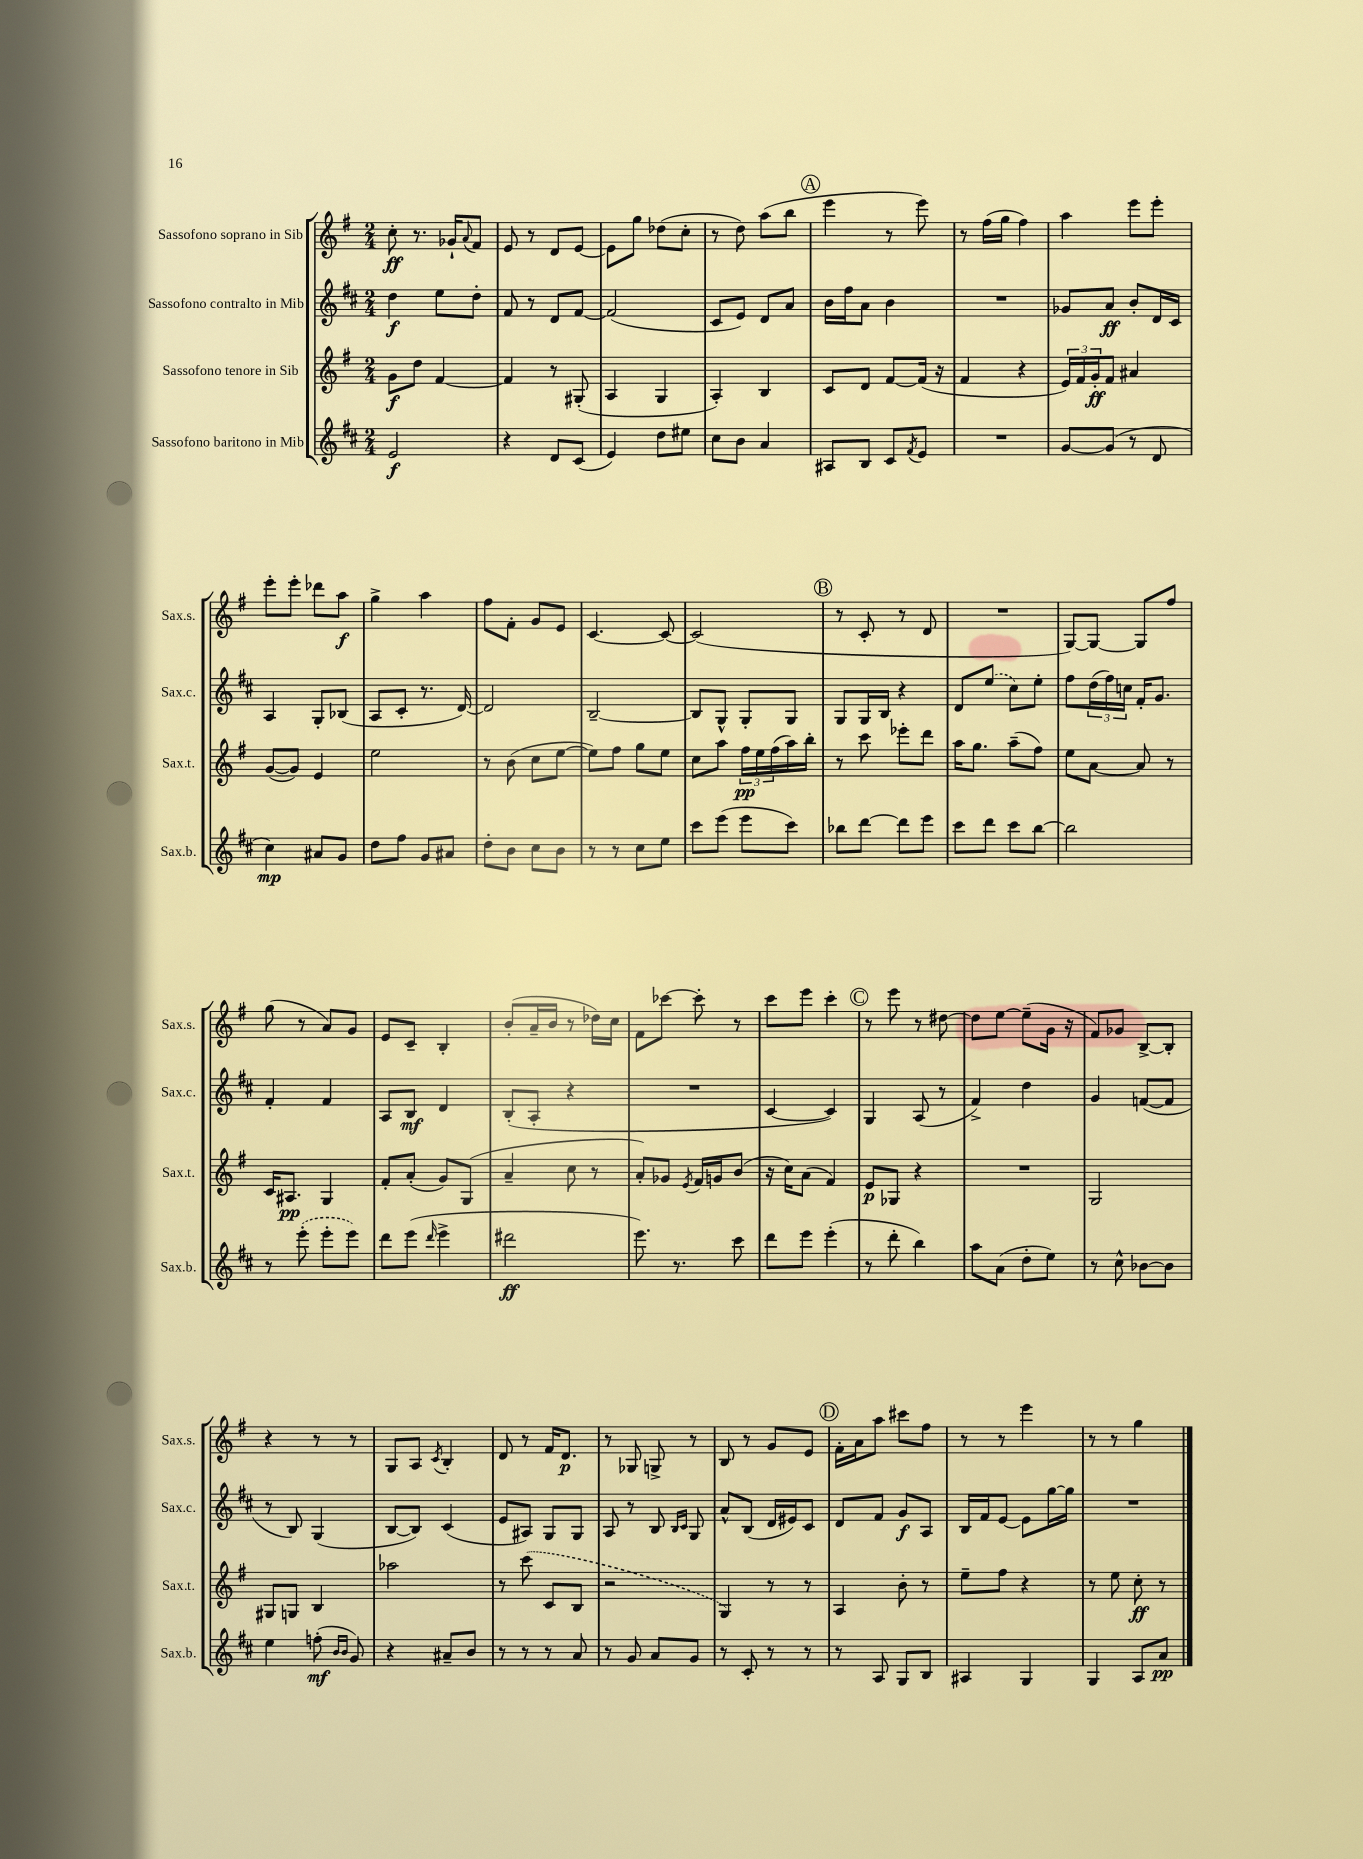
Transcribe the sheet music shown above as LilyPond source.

<<
\new StaffGroup <<
\new Staff = "s0" \with { instrumentName = "Sassofono soprano in Sib" shortInstrumentName = "Sax.s." } {
    \clef treble \key g \major \numericTimeSignature \time 2/4
    c''8-.\ff r8. ges'16-! \appoggiatura { a'8 } fis'8 |
    e'8 r8 d'8 e'8~ |
    e'8 g''8 des''8( c''8-. |
    r8 d''8) a''8( b''8 |
    \mark \markup { \circle "A" } e'''4 r8 e'''8) |
    r8 fis''16( g''16 fis''4) |
    a''4 e'''8 e'''8-. |
    e'''8-. e'''8-. des'''8 a''8\f |
    g''4-> a''4 |
    fis''8 fis'8-. g'8 e'8 |
    c'4.~ c'8~ |
    c'2( |
    \mark \markup { \circle "B" } r8 c'8-. r8 d'8 |
    R2 |
    g8~) g8~ g8 fis''8 |
    g''8( r8 a'8) g'8 |
    e'8 c'8-- b4-. |
    b'8-.( a'16-- b'16 r8 des''16) c''16 |
    fis'8 ces'''8~ ces'''8-. r8 |
    c'''8 e'''8 c'''4-. |
    \mark \markup { \circle "C" } r8 e'''8 r8 dis''8~ |
    dis''8 e''8~ e''8--( g'16 r16 |
    fis'8) ges'8 b8~-> b8-. |
    r4 r8 r8 |
    g8 a8 \acciaccatura { c'8 } b4-. |
    d'8 r8 fis'16 d'8.\p |
    r8 ges8 g8-> r8 |
    b8 r8 g'8 e'8 |
    \mark \markup { \circle "D" } fis'16-. a'16 a''8 cis'''8 fis''8 |
    r8 r8 e'''4 |
    r8 r8 g''4 \bar "|." |
}
\new Staff = "s1" \with { instrumentName = "Sassofono contralto in Mib" shortInstrumentName = "Sax.c." } {
    \clef treble \key d \major \numericTimeSignature \time 2/4
    d''4\f e''8 d''8-. |
    fis'8 r8 d'8 fis'8~ |
    fis'2( |
    cis'8 e'8) d'8 a'8 |
    \mark \markup { \circle "A" } b'16 fis''16 a'8 b'4 |
    R2 |
    ges'8 a'8\ff b'8-. d'16 cis'16 |
    a4 g8-. bes8( |
    a8 cis'8-. r8. d'16~) |
    d'2 |
    b2~-- |
    b8 g8-^ g8-. g8 |
    \mark \markup { \circle "B" } g8 g16 b16 r4 |
    d'8 \once \slurDashed e''8( cis''8) e''8-. |
    fis''8 \tuplet 3/2 { d''16( fis''16) c''16 } fis'16-. g'8. |
    fis'4-. fis'4 |
    a8 b8\mf d'4 |
    b8-.( a8-. r4 |
    R2 |
    cis'4~ cis'4) |
    \mark \markup { \circle "C" } g4 a8( r8 |
    fis'4->) d''4 |
    g'4 f'8~( f'8 |
    r8 b8) g4( |
    b8~ b8) cis'4( |
    e'8 ais8) g8 g8 |
    a8 r8 b8 \grace { b16 cis'16 } g8 |
    a'8-^ b8( d'16 eis'16) cis'8 |
    \mark \markup { \circle "D" } d'8 fis'8 g'8\f a8 |
    b16 fis'16 e'8~ e'8 g''16~ g''16 |
    R2 \bar "|." |
}
\new Staff = "s2" \with { instrumentName = "Sassofono tenore in Sib" shortInstrumentName = "Sax.t." } {
    \clef treble \key g \major \numericTimeSignature \time 2/4
    g'8\f d''8 fis'4~ |
    fis'4 r8 gis8-.( |
    a4 g4 |
    a4-.) b4 |
    \mark \markup { \circle "A" } c'8 d'8 fis'8~ fis'16( r16 |
    fis'4 r4 |
    \tuplet 3/2 { e'16) fis'16 g'16-.\ff } fis'8 ais'4 |
    g'8~( g'8) e'4 |
    e''2 |
    r8 b'8( c''8 e''8~ |
    e''8) fis''8 g''8 e''8 |
    c''8 a''8 \tuplet 3/2 { fis''16\pp e''16 fis''16( } a''16) b''16-. |
    \mark \markup { \circle "B" } r8 c'''8 ees'''8-. d'''8 |
    a''16 g''8. a''8--( fis''8) |
    e''8 a'8~ a'8 r8 |
    c'16 ais8.\pp g4 |
    fis'8-. a'8-.( g'8) g8( |
    a'4-- c''8 r8 |
    a'8-.) ges'8 \acciaccatura { e'8 } fis'16 g'16 b'8( |
    r16 c''16) a'8( fis'4) |
    \mark \markup { \circle "C" } e'8\p ges8 r4 |
    R2 |
    g2 |
    gis8 g8 b4 |
    aes''2 |
    r8 \once \slurDashed c'''8( c'8 b8 |
    r2 |
    g4) r8 r8 |
    \mark \markup { \circle "D" } a4 b'8-. r8 |
    e''8-- fis''8 r4 |
    r8 e''8 c''8-.\ff r8 \bar "|." |
}
\new Staff = "s3" \with { instrumentName = "Sassofono baritono in Mib" shortInstrumentName = "Sax.b." } {
    \clef treble \key d \major \numericTimeSignature \time 2/4
    e'2\f |
    r4 d'8 cis'8( |
    e'4) d''8 eis''8 |
    cis''8 b'8 a'4 |
    \mark \markup { \circle "A" } ais8 b8 cis'8 \acciaccatura { fis'8 } e'8 |
    R2 |
    g'8~ g'8( r8 d'8 |
    cis''4\mp) ais'8 g'8 |
    d''8 fis''8 g'8 ais'8 |
    d''8-. b'8 cis''8 b'8 |
    r8 r8 cis''8 e''8 |
    cis'''8 e'''8( e'''8 cis'''8) |
    \mark \markup { \circle "B" } bes''8 d'''8~ d'''8 e'''8 |
    cis'''8 d'''8 cis'''8 b''8~ |
    b''2 |
    r8 \once \slurDashed e'''8-.( e'''8-. e'''8) |
    d'''8 e'''8( \grace { d'''16 } e'''4-> |
    dis'''2\ff |
    e'''8.) r8. cis'''8 |
    d'''8 e'''8 e'''4-.( |
    \mark \markup { \circle "C" } r8 d'''8-. b''4) |
    a''8 a'8( d''8-. e''8) |
    r8 cis''8-^ bes'8~ bes'8 |
    e''4 f''8-.\mf( \grace { b'16 b'16 } g'8) |
    r4 ais'8-- b'8 |
    r8 r8 r8 a'8 |
    r8 g'8 a'8 g'8 |
    r8 cis'8-. r8 r8 |
    \mark \markup { \circle "D" } r8 a8 g8 b8 |
    ais4 g4 |
    g4 a8 a'8\pp \bar "|." |
}
>>
>>
\layout { \context { \Score \remove "Bar_number_engraver" } }
